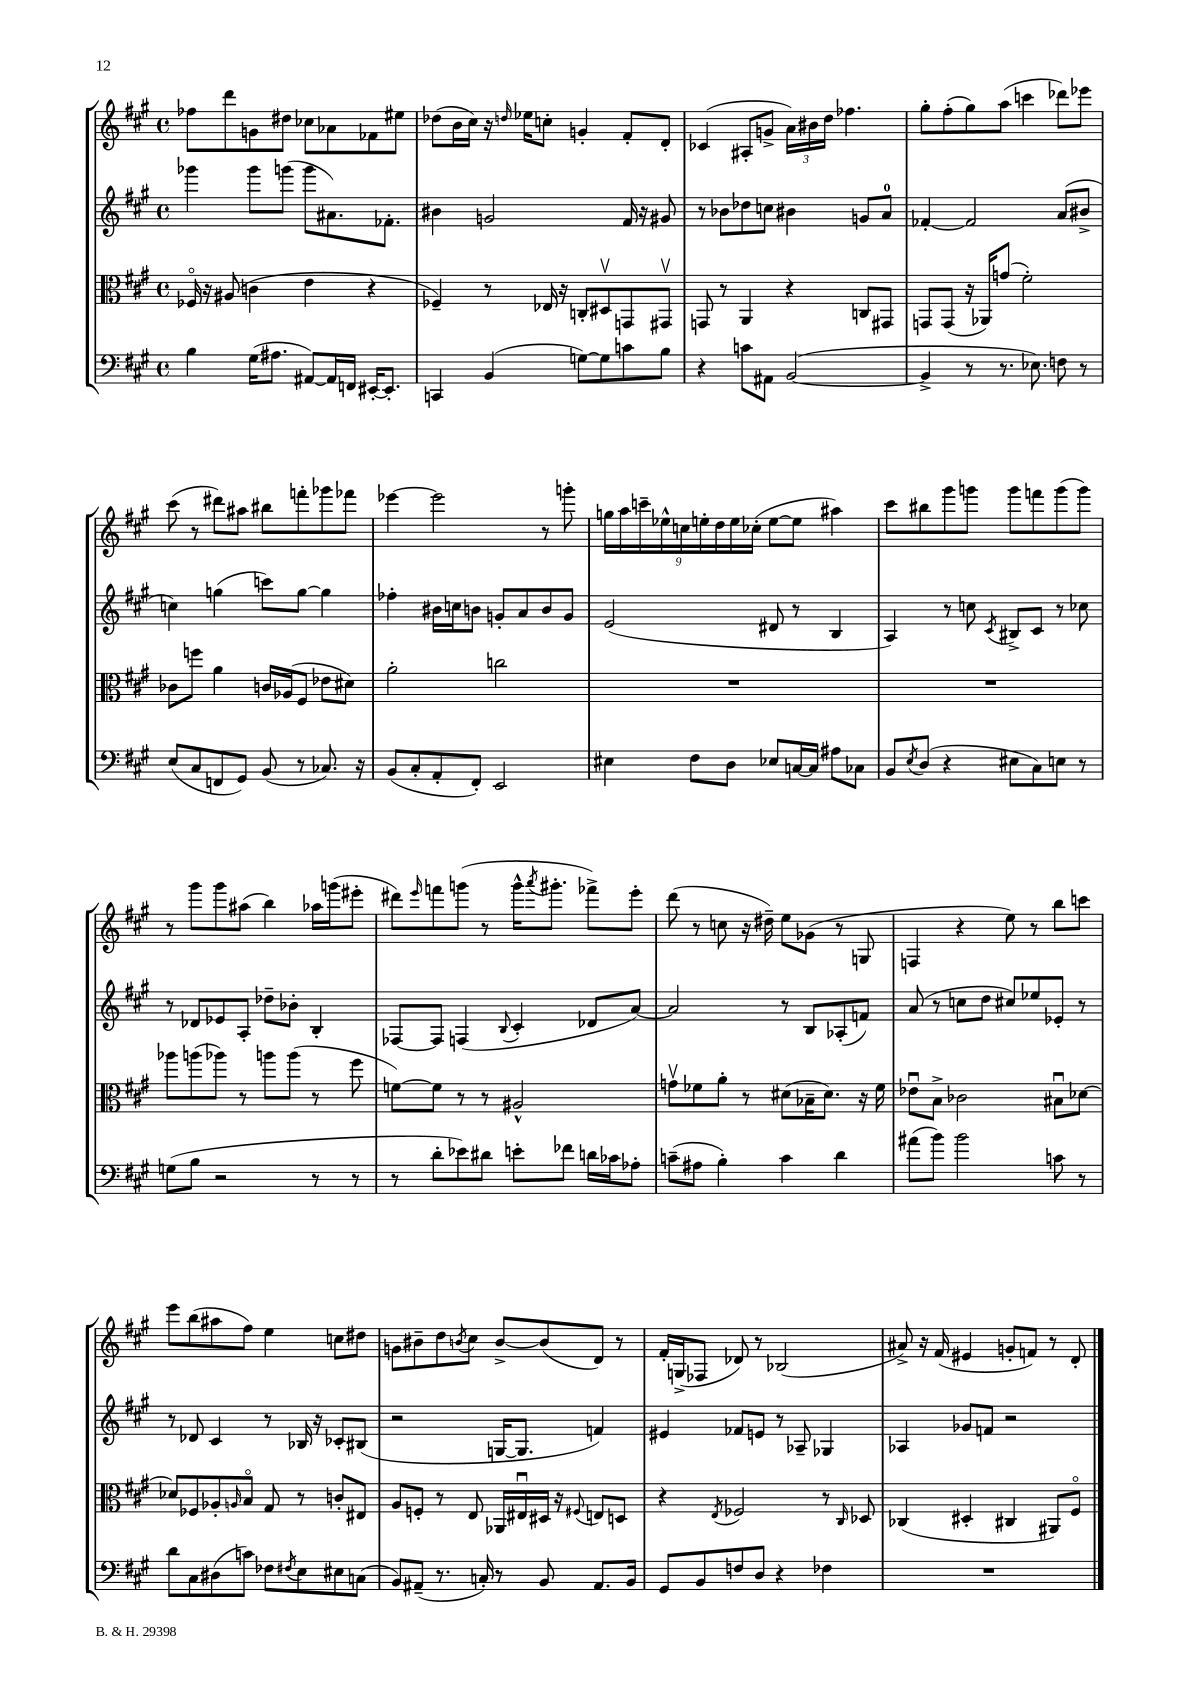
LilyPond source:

<<
\new StaffGroup <<
\new Staff = "s0" {
    \clef treble \key a \major \defaultTimeSignature \time 4/4
    fes''8 d'''8 g'8 dis''8 ces''8 aes'8 fes'8 eis''8 |
    des''8( b'16 cis''16) r16 \grace { d''16 } ees''16 c''8-. g'4-. fis'8-. d'8-. |
    ces'4( ais8-. g'8-> \tuplet 3/2 { a'16) bis'16 d''16 } fes''4. |
    gis''8-. fis''8-.( gis''8) a''8( c'''4 des'''8) ees'''8 |
    cis'''8( r8 dis'''8) ais''8 bis''8 f'''8-. ges'''8 fes'''8 |
    ees'''4~ ees'''2 r8 g'''8-. |
    \tuplet 9/8 { g''16 a''16 c'''16-- ees''16-^ c''16 e''16-. d''16 e''16 ces''16-.( } e''8~ e''8 ais''4) |
    cis'''8 bis''8 gis'''8 g'''8 g'''8 f'''8 g'''8( g'''8) |
    r8 gis'''8 gis'''8 ais''8( b''4) aes''16 g'''16( eis'''8-. |
    dis'''8) \grace { e'''16 } f'''8 g'''8( r8 g'''16-^ \acciaccatura { a'''8 } gis'''8.-. fes'''8->) e'''8-. |
    d'''8( r8 c''8 r16 dis''16--) e''8 ges'8( r8 g8 |
    f4 r4 e''8) r8 b''8 c'''8 |
    e'''8 b''8( ais''8 fis''8) e''4 c''8 dis''8 |
    g'8 bis'8-- d''8 \acciaccatura { b'8 } cis''8 b'8~-> b'8( d'8) r8 |
    fis'16-. g16->( fes8 des'8) r8 bes2( |
    ais'8->) r16 fis'16( eis'4 g'8-. f'8) r8 d'8-. \bar "|." |
}
\new Staff = "s1" {
    \clef treble \key a \major \defaultTimeSignature \time 4/4
    ges'''4 ges'''8 g'''8( g'''8 ais'8.) fes'8.-. |
    bis'4 g'2 fis'16 r16 gis'8 |
    r8 bes'8 des''8 c''8 bis'4 g'8 a'8-0 |
    fes'4~-. fes'2 a'8( bis'8-> |
    c''4) g''4( c'''8) g''8~ g''4 |
    fes''4-. bis'16 c''16 b'8 g'8-. a'8 b'8 g'8 |
    e'2( dis'8 r8 b4 |
    a4) r8 c''8 \acciaccatura { cis'8 } bis8-> cis'8 r8 ces''8 |
    r8 des'8 ees'8 a8-. des''8-- bes'8-. b4-. |
    fes8~ fes8 f4( \appoggiatura { b8 } cis'4-. des'8 a'8~) |
    a'2 r8 b8 aes8-.( f'8) |
    a'8( r8 c''8 d''8 cis''8) ees''8 ees'8-. r8 |
    r8 des'8 cis'4 r8 bes16 r16 ces'8-. bis8( |
    r2 g16~ g8. f'4) |
    eis'4 fes'8 e'8 r8 aes8-- ges4 |
    aes4 ges'8 f'8 r2 \bar "|." |
}
\new Staff = "s2" {
    \clef alto \key a \major \defaultTimeSignature \time 4/4
    fes16\flageolet r16 ais8( c'4 e'4 r4 |
    fes4--) r8 ees16 r16 c8-. dis8\upbow g,8 gis,8\upbow |
    g,8 r8 a,4 r4 c8 gis,8 |
    g,8 g,8( r16 aes,16) g'8( fis'2-.) |
    ces'8 f''8 a'4 c'16 aes16( fis8 ees'8 dis'8) |
    a'2-. c''2 |
    R1 |
    R1 |
    aes''8 a''8( aes''8) r8 a''8 a''8( r8 fis''8 |
    f'8~) f'8 r8 r8 ais2-^ |
    g'8\upbow fes'8 a'8-. r8 dis'8( bes16-- dis'8.) r16 fes'16 |
    ees'8\downbow b8-> ces'2 bis8\downbow des'8~ |
    des'8 fes8 aes8-. \grace { a16 } b8\flageolet gis8 r8 c'8-. eis8 |
    a8 f8-. r8 e8 aes,16 eis16\downbow dis16 r16 \appoggiatura { fis8 } e8 d8 |
    r4 \acciaccatura { e8 } fes2 r8 \grace { cis16 } des8 |
    ces4( dis4-. cis4 ais,8) fis8\flageolet \bar "|." |
}
\new Staff = "s3" {
    \clef bass \key a \major \defaultTimeSignature \time 4/4
    b4 gis16( ais8. ais,8~) ais,16 f,16 eis,16~-. eis,8.-. |
    c,4 b,4( g8~) g8 c'8 b8 |
    r4 c'8 ais,8 b,2~( |
    b,4-> r8 r8. ees8.) f8 r8 |
    e8( cis8 f,8 gis,8) b,8( r8 ces8.) r16 |
    b,8( cis8-. a,8-. fis,8-.) e,2 |
    eis4 fis8 d8 ees8 c16~ c16 ais8 ces8 |
    b,8 \acciaccatura { e8 } d8( r4 eis8 cis8) e8 r8 |
    g8( b8 r2 r8 r8 |
    r8 d'8-. ees'8) dis'8 e'8-. fes'8 d'16 ces'16 aes8-. |
    c'8--( ais8 b4-.) c'4 d'4 |
    ais'8( b'8) b'2 c'8 r8 |
    d'8 cis8 dis8( c'8) fes8 \acciaccatura { fis8 } e8 eis8 c8( |
    b,8) ais,8--( r8. c16-.) r8 b,8 ais,8. b,16 |
    gis,8 b,8 f8 d8 r4 fes4 |
    R1 \bar "|." |
}
>>
>>
\layout { \context { \Score \remove "Bar_number_engraver" } }
